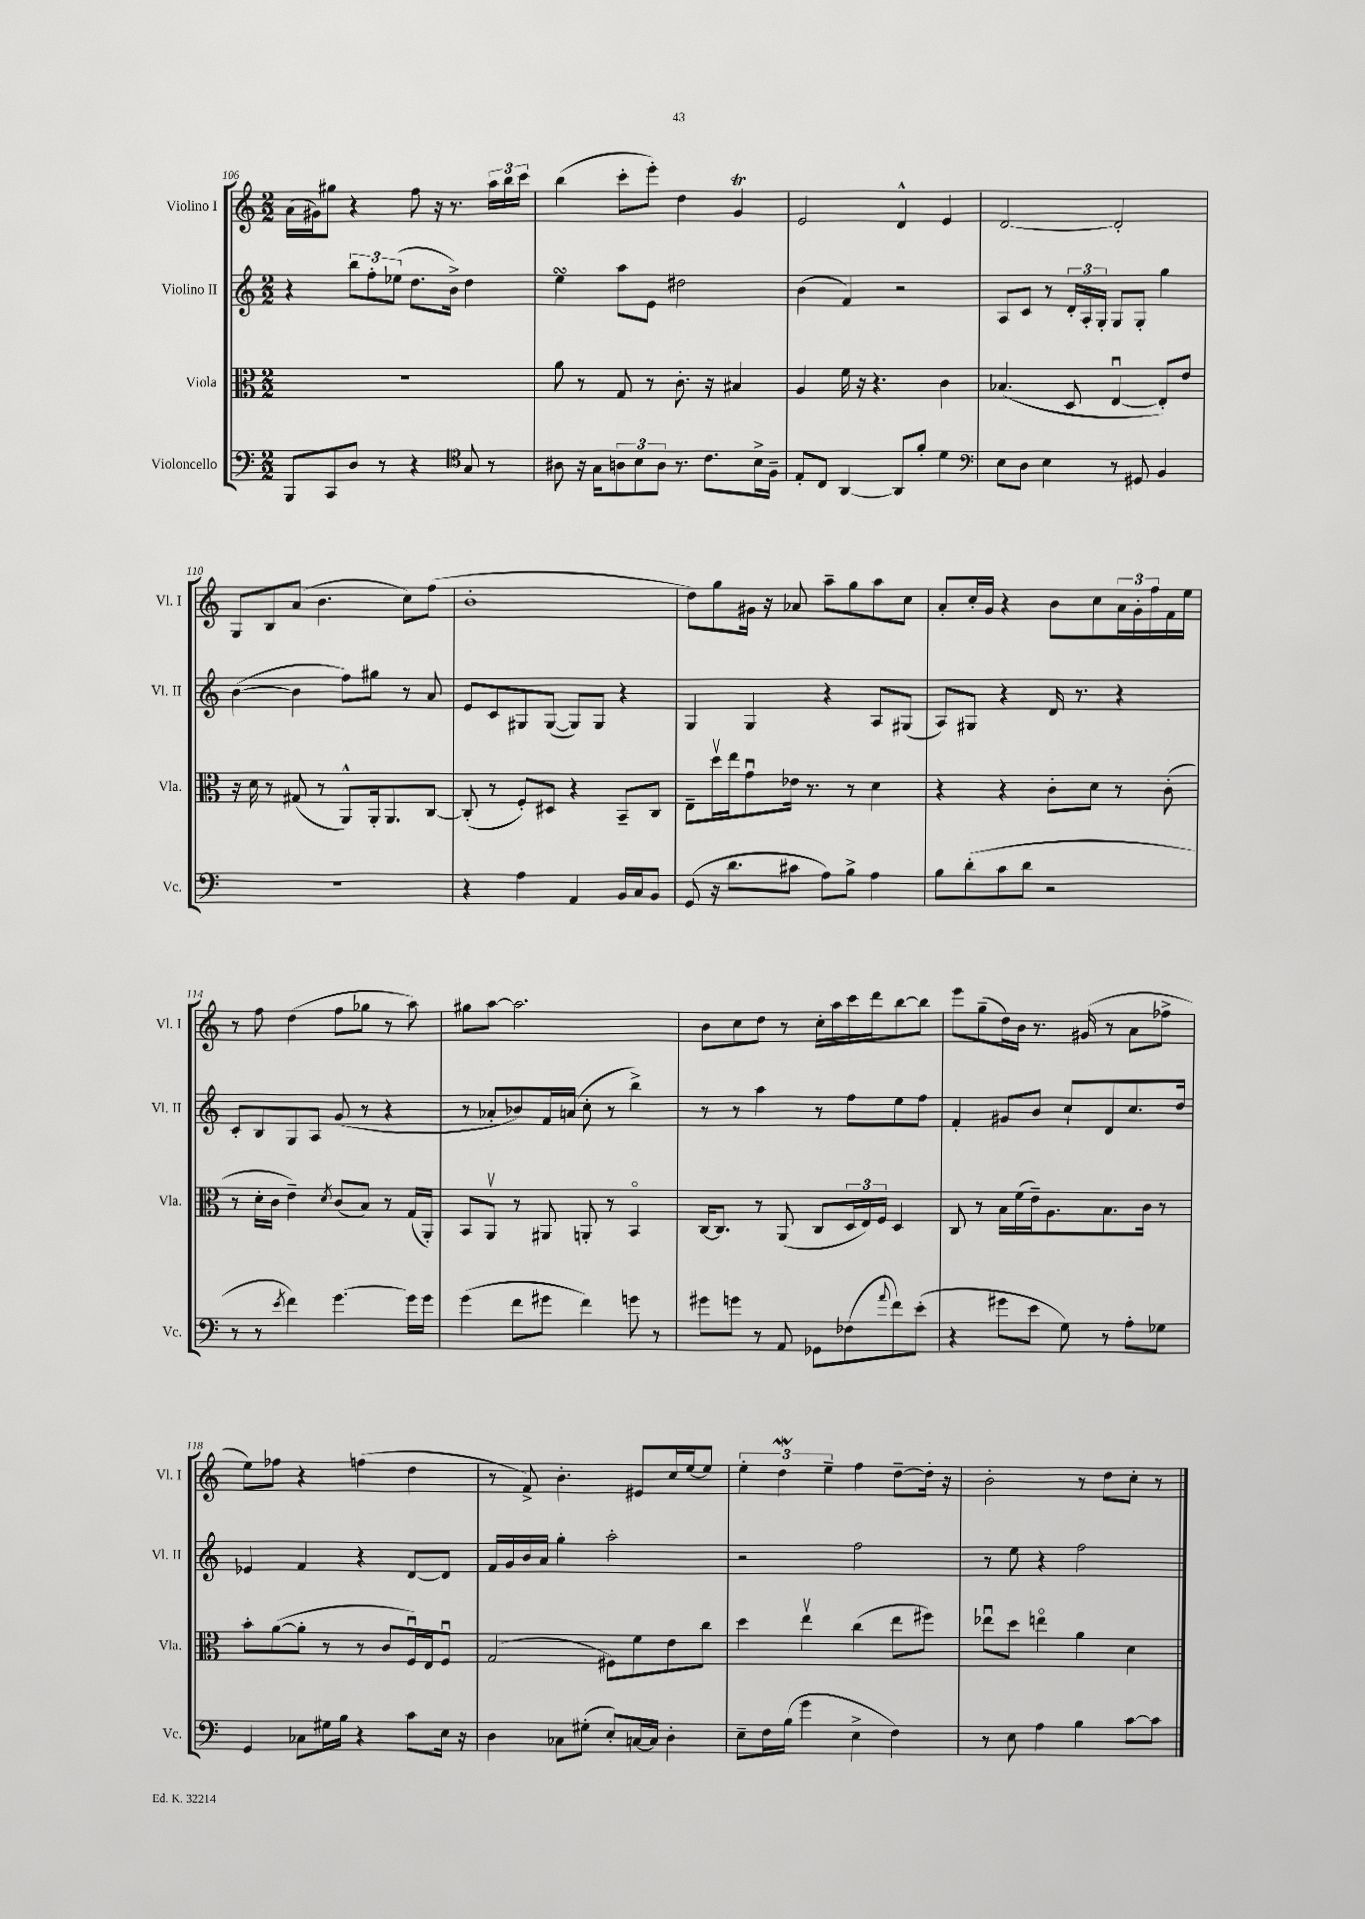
<<
\new StaffGroup <<
\new Staff = "s0" \with { instrumentName = "Violino I" shortInstrumentName = "Vl. I" } {
    \clef treble \key c \major \numericTimeSignature \time 2/2
    a'16( gis'16) gis''8 r4 f''8 r16 r8. \tuplet 3/2 { a''16 b''16 c'''16 } |
    b''4( c'''8-. e'''8-.) d''4 g'4\trill |
    e'2 d'4-^ e'4 |
    d'2~ d'2-. |
    g8 b8 a'8( b'4. c''8) f''8( |
    b'1-. |
    d''8) g''8 gis'16 r16 aes'8 a''8-- g''8 a''8 c''8 |
    a'8-. c''16-. g'16 r4 b'8 c''8 \tuplet 3/2 { a'16 g'16-. f''16 } f'16 e''16 |
    r8 f''8 d''4( f''8 ges''8 r8 a''8) |
    gis''8 a''8~ a''2. |
    b'8 c''8 d''8 r8 c''16-. a''16 c'''16 d'''16 b''8~ b''8 |
    e'''8 g''8--( d''16) b'16 r8. gis'16( r8 a'8 fes''8-> |
    e''8) fes''8 r4 f''4( d''4 |
    r8 f'8->) b'4.-. eis'8 c''16 e''16~ e''8 |
    \tuplet 3/2 { e''4-. d''4\mordent e''4-- } f''4 d''8~-- d''16-. r16 |
    b'2-. r8 d''8 c''8-. r8 \bar "|." |
}
\new Staff = "s1" \with { instrumentName = "Violino II" shortInstrumentName = "Vl. II" } {
    \clef treble \key c \major \numericTimeSignature \time 2/2
    r4 \tuplet 3/2 { b''8 f''8-. ees''8( } d''8. b'16->) d''4 |
    e''4\turn a''8 e'8 dis''2 |
    b'4( f'4) r2 |
    a8 c'8 r8 \tuplet 3/2 { d'16-. a16-. g16-. } g8 g8-. g''4 |
    b'4~( b'4 f''8) gis''8 r8 a'8 |
    e'8 c'8 gis8 gis8~( gis8) gis8 r4 |
    g4 g4 r4 a8 gis8( |
    a8) gis8 r4 d'16 r8. r4 |
    c'8-. b8 g8 a8 g'8( r8 r4 |
    r8 aes'8-. bes'8) f'16 a'16( c''8-. r8 b''4->) |
    r8 r8 a''4 r8 f''8 e''8 f''8 |
    f'4-. gis'8 b'8 c''8-! d'8 c''8. d''16 |
    ees'4 f'4 r4 d'8~ d'8 |
    f'16 g'16 b'16 a'16 g''4-. a''2-. |
    r2 f''2 |
    r8 e''8 r4 f''2 \bar "|." |
}
\new Staff = "s2" \with { instrumentName = "Viola" shortInstrumentName = "Vla." } {
    \clef alto \key c \major \numericTimeSignature \time 2/2
    R1 |
    a'8 r8 g8 r8 c'8.-. r16 bis4 |
    a4 f'16 r16 r4. c'4 |
    bes4.( d8 e4~\downbow e8-.) e'8 |
    r16 d'16 r8 gis8( r8 a,8-^) a,16-. a,8. c8~ |
    c8-.( r8 f8-.) dis8 r4 b,8-- c8 |
    e8-- d''16\upbow e''16 g'8\downbow ees'16 r8. r8 d'4 |
    r4 r4 c'8-. d'8 r8 c'8-.( |
    r8 d'16-. c'16 e'4--) \acciaccatura { d'8 } c'8( b8) r8 g16( a,16-.) |
    b,8 a,8\upbow r8 ais,8 a,8-. r8 b,4\flageolet |
    c16~ c8. r8 a,8( c8 \tuplet 3/2 { d16 e16) f16 } d4 |
    c8 r8 b16 f'16( e'16--) a8. b8. c'16 r8 |
    b'8-. a'8~( a'8-. r8 r8 c'8 f16\downbow) e16 f8\downbow |
    g2( fis8) f'8 e'8 c''8 |
    d''4 e''4\upbow c''4( e''8 fis''8) |
    ees''8\downbow d''8 e''4\flageolet a'4 d'4 \bar "|." |
}
\new Staff = "s3" \with { instrumentName = "Violoncello" shortInstrumentName = "Vc." } {
    \clef bass \key c \major \numericTimeSignature \time 2/2
    b,,8 c,8 d8 r8 r4 \clef tenor g8 r8 |
    ais8 r16 g16 \tuplet 3/2 { a8 b8 a8 } r8. c'8. b16-> f16-- |
    e8-. c8 a,4~ a,8 f'8-. d'4 |
    \clef bass e8 d8 e4 r8 gis,8 b,4 |
    R1 |
    r4 a4 a,4 b,16 c16 b,8 |
    g,8( r16 d'8. cis'8 a8) b8-> a4 |
    b8 d'8-.( c'8 d'8 r2 |
    r8 r8 \acciaccatura { e'8 } f'4) g'4.~ g'16 g'16 |
    g'4( f'8 gis'8 f'4) g'8 r8 |
    gis'8 g'8 r8 a,8 ges,8 fes8( \appoggiatura { a'8 } f'8) e'8-.( |
    r4 gis'8 e'8 g8) r8 a8-. ges8 |
    g,4 ces8 gis16 b16 r4 c'8 e16 r16 |
    d4 ces8 gis8-.( e8-.) c16~ c16 d4-. |
    e8-- f16 b16( g'4 e4-> f4) |
    r8 e8 a4 b4 c'8~ c'8 \bar "|." |
}
>>
>>
\layout { \context { \Score currentBarNumber = #106 } }
